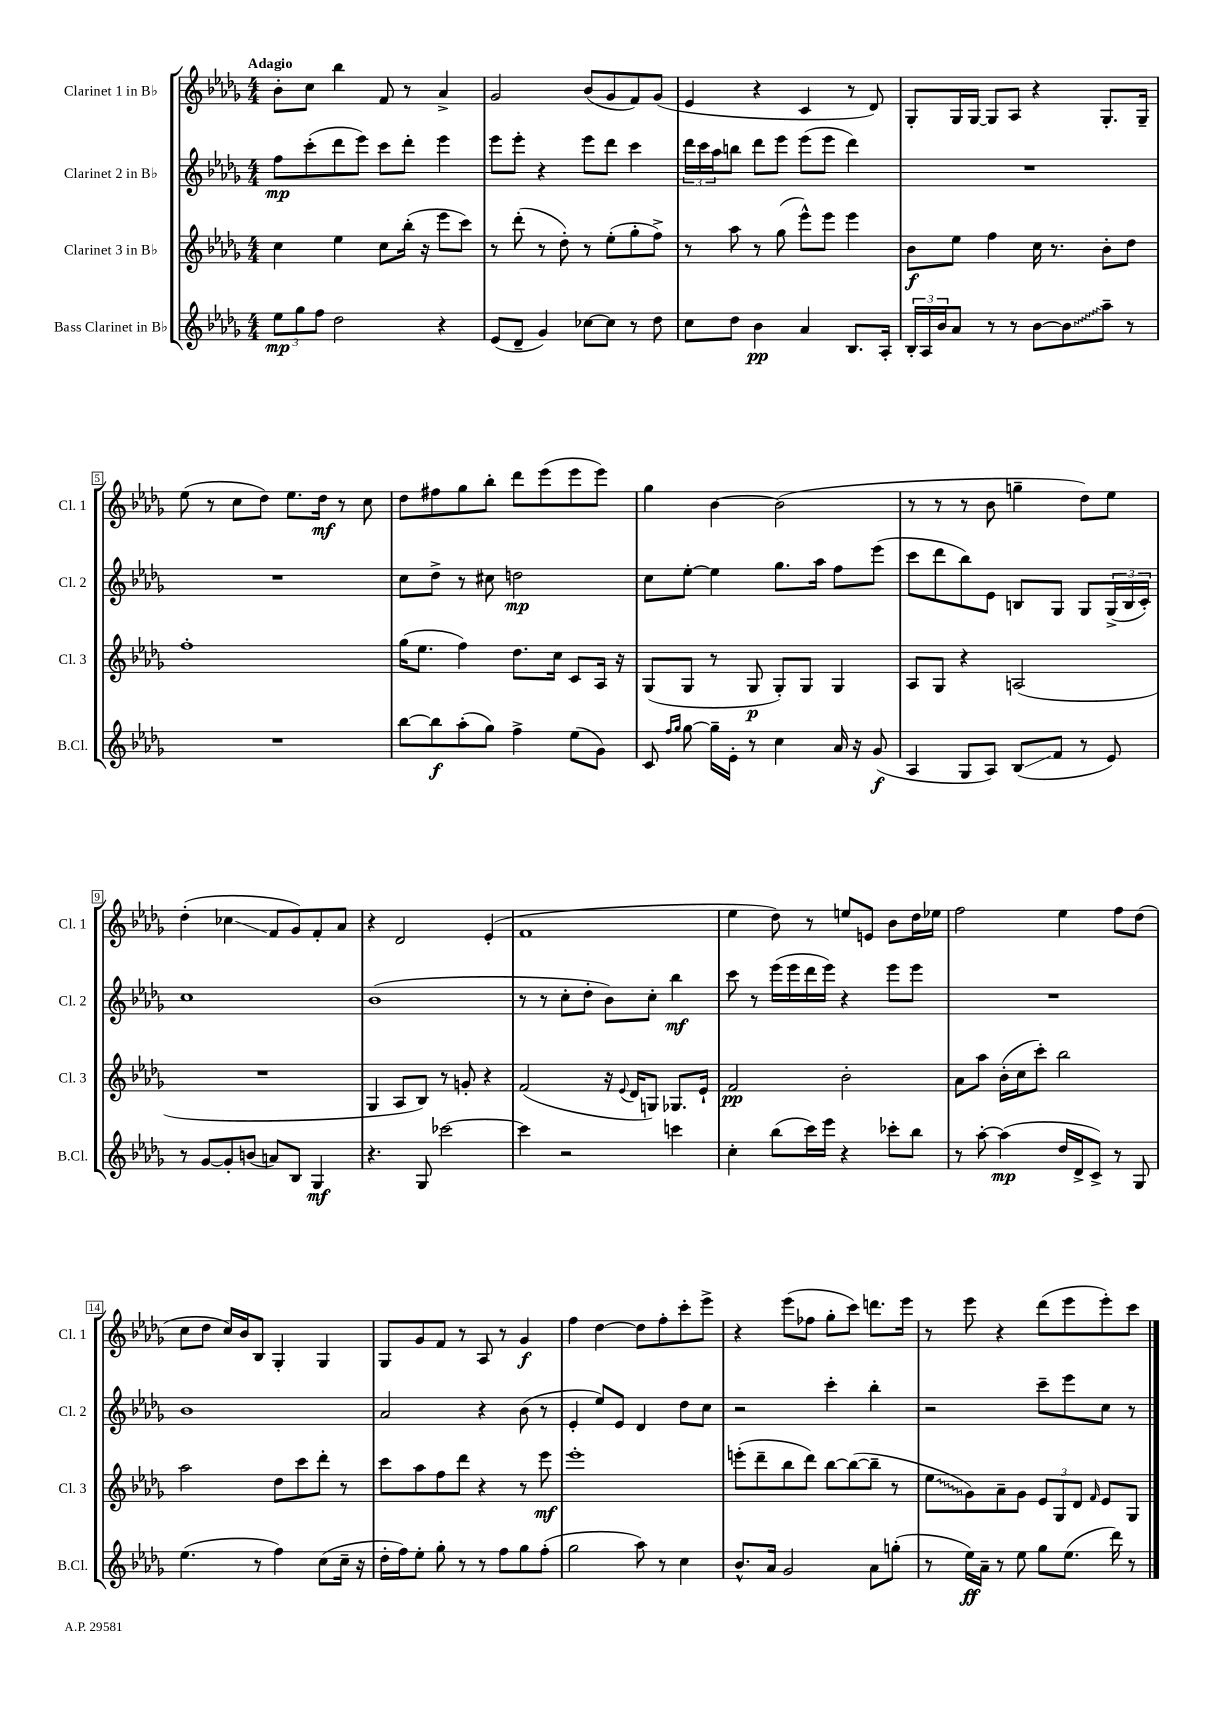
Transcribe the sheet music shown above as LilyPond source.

<<
\new StaffGroup <<
\new Staff = "s0" \with { instrumentName = "Clarinet 1 in Bb" shortInstrumentName = "Cl. 1" } {
    \clef treble \key des \major \numericTimeSignature \time 4/4 \tempo "Adagio"
    bes'8-. c''8 bes''4 f'8 r8 aes'4-> |
    ges'2 bes'8( ges'8 f'8) ges'8( |
    ees'4 r4 c'4 r8 des'8) |
    ges8-. ges16 ges16~ ges8 aes8 r4 ges8.-. ges16-- |
    ees''8( r8 c''8 des''8) ees''8. des''16\mf r8 c''8 |
    des''8 fis''8 ges''8 bes''8-. des'''8 ees'''8( ees'''8 ees'''8) |
    ges''4 bes'4~ bes'2( |
    r8 r8 r8 bes'8 g''4-- des''8) ees''8 |
    des''4-.( ces''4\glissando f'8 ges'8) f'8-. aes'8 |
    r4 des'2 ees'4-.( |
    f'1 |
    ees''4 des''8) r8 e''8 e'8 bes'8 des''16 ees''16 |
    f''2 ees''4 f''8 des''8( |
    c''8 des''8 c''16) bes'16 bes8 ges4-. ges4 |
    ges8 ges'8 f'8 r8 aes8 r8 ges'4\f |
    f''4 des''4~ des''8 f''8-. c'''8-. ees'''8-> |
    r4 ees'''8( fes''8 ges''8-. c'''8) d'''8. ees'''16 |
    r8 ees'''8 r4 des'''8( ees'''8 ees'''8-.) c'''8 \bar "|." |
}
\new Staff = "s1" \with { instrumentName = "Clarinet 2 in Bb" shortInstrumentName = "Cl. 2" } {
    \clef treble \key des \major \numericTimeSignature \time 4/4
    f''8\mp c'''8-.( des'''8 ees'''8) c'''8 des'''8-. ees'''4 |
    ees'''8 ees'''8-. r4 ees'''8 des'''8 c'''4 |
    \tuplet 3/2 { des'''16 c'''16 aes''16 } b''8 des'''8 ees'''8 ees'''8( ees'''8 des'''4) |
    R1 |
    R1 |
    c''8 des''8-> r8 cis''8 d''2\mp |
    c''8 ees''8~-. ees''4 ges''8. aes''16 f''8 ees'''8( |
    c'''8 des'''8 bes''8) ees'8 b8 ges8 ges8 \tuplet 3/2 { ges16->( b16 c'16-.) } |
    c''1 |
    bes'1( |
    r8 r8 c''8-. des''8-. bes'8) c''8-. bes''4\mf |
    c'''8 r8 ees'''16( ees'''16 des'''16 ees'''16) r4 ees'''8 ees'''8 |
    R1 |
    bes'1 |
    aes'2 r4 bes'8( r8 |
    ees'4-. ees''8) ees'8 des'4 des''8 c''8 |
    r2 c'''4-. bes''4-. |
    r2 c'''8-- ees'''8 c''8 r8 \bar "|." |
}
\new Staff = "s2" \with { instrumentName = "Clarinet 3 in Bb" shortInstrumentName = "Cl. 3" } {
    \clef treble \key des \major \numericTimeSignature \time 4/4
    c''4 ees''4 c''8 bes''16-.( r16 ees'''8 c'''8) |
    r8 des'''8-.( r8 des''8-.) r8 ees''8-.( ges''8-. f''8->) |
    r8 aes''8 r8 ges''8( ees'''8-^) ees'''8 ees'''4 |
    bes'8\f ees''8 f''4 c''16 r8. bes'8-. des''8 |
    f''1-. |
    ges''16( ees''8. f''4) des''8. c''16 c'8 aes16 r16 |
    ges8( ges8 r8 ges8\p ges8-.) ges8 ges4 |
    aes8 ges8 r4 a2( |
    R1 |
    ges4 aes8 bes8) r8 g'8-. r4 |
    f'2( r16 \appoggiatura { ees'8 } des'16 g8) ges8. ees'16-! |
    f'2\pp bes'2-. |
    aes'8 aes''8 bes'16-.( c''16 c'''8-.) bes''2 |
    aes''2 des''8 c'''8 des'''8-. r8 |
    c'''8 aes''8 f''8 des'''8 r4 r8 ees'''8\mf |
    ees'''1-. |
    e'''8-.( des'''8-- bes''8 des'''8) bes''8~ bes''8~( bes''8-- r8 |
    \once \override Glissando.style = #'zigzag ees''8\glissando ges'8) aes'8-- ges'8 \tuplet 3/2 { ees'8 ges8 des'8 } \grace { f'16 } ees'8 ges8 \bar "|." |
}
\new Staff = "s3" \with { instrumentName = "Bass Clarinet in Bb" shortInstrumentName = "B.Cl." } {
    \clef treble \key des \major \numericTimeSignature \time 4/4
    \tuplet 3/2 { ees''8\mp ges''8 f''8 } des''2 r4 |
    ees'8( des'8-- ges'4) ces''8~ ces''8 r8 des''8 |
    c''8 des''8 bes'4\pp aes'4 bes8. aes16-. |
    \tuplet 3/2 { bes16-. aes16 bes'16 } aes'8 r8 r8 bes'8~ \once \override Glissando.style = #'zigzag bes'8\glissando aes''8-- r8 |
    R1 |
    bes''8~ bes''8\f aes''8-.( ges''8) f''4-> ees''8( ges'8) |
    c'8 \grace { f''16 ges''16 } ges''8~ ges''16-- ees'16-. r8 c''4 aes'16 r16 ges'8\f( |
    aes4 ges8 aes8) bes8\glissando( f'8 r8 ees'8) |
    r8 ges'8~ ges'8-. b'8( a'8) bes8 ges4\mf |
    r4. ges8 ces'''2~ |
    ces'''4 r2 c'''4 |
    c''4-. bes''8( c'''16) ees'''16 r4 ces'''8-. bes''8 |
    r8 aes''8~-. aes''4\mp( des''16 des'16-> c'8->) r8 ges8 |
    ees''4.( r8 f''4) c''8( c''16-- r16 |
    des''16-. f''16) ees''8-. ges''8-. r8 r8 f''8 ges''8 f''8-.( |
    ges''2 aes''8) r8 c''4 |
    bes'8.-^ aes'16 ges'2 aes'8 g''8-.( |
    r8 ees''16\ff) aes'16-- r8 ees''8 ges''8 ees''8.( des'''16) r8 \bar "|." |
}
>>
>>
\layout { \context { \Score \override BarNumber.stencil = #(make-stencil-boxer 0.1 0.3 ly:text-interface::print) } }
